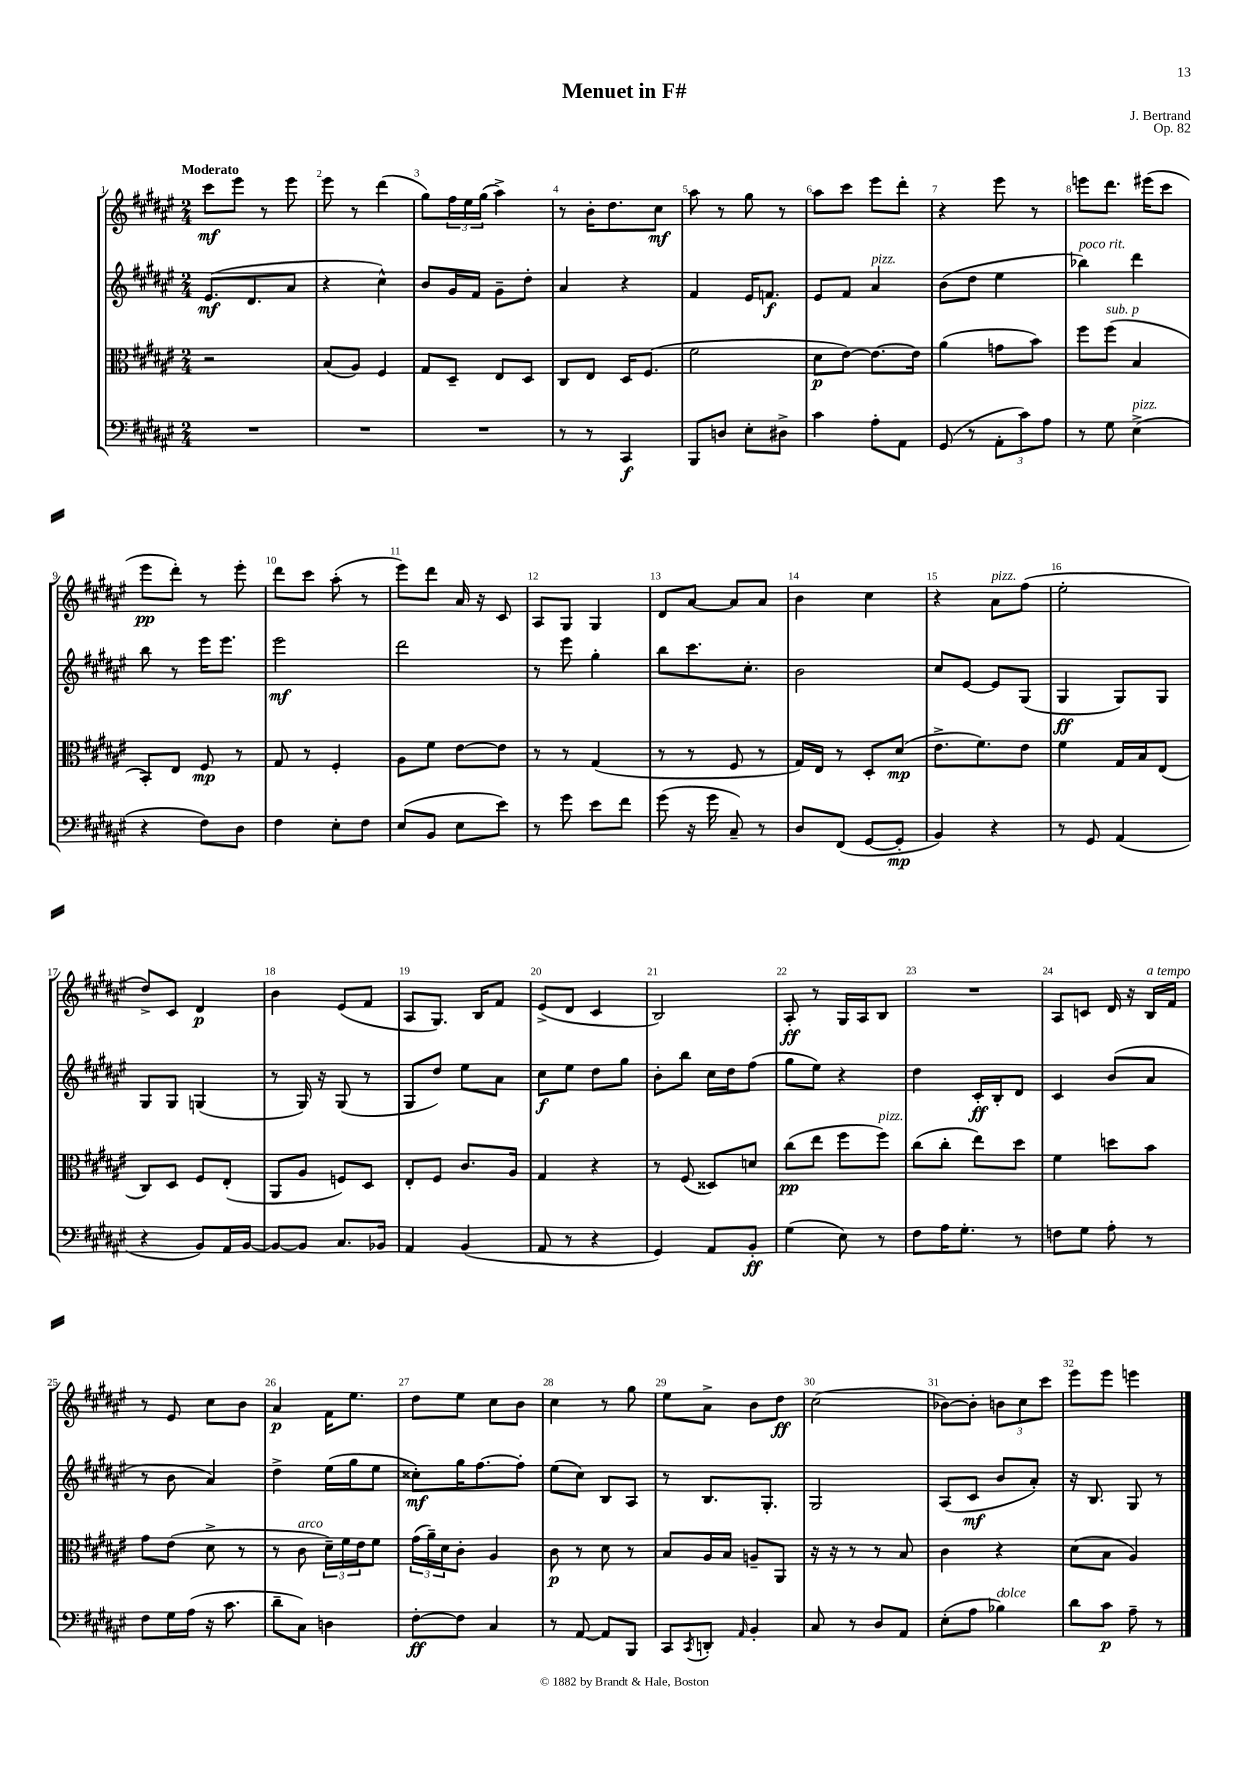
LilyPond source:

\header { title = "Menuet in F#" composer = "J. Bertrand" opus = "Op. 82" }
<<
\new StaffGroup <<
\new Staff = "s0" {
    \clef treble \key fis \major \numericTimeSignature \time 2/4 \tempo "Moderato"
    cis'''8\mf eis'''8 r8 eis'''8 |
    eis'''8 r8 dis'''4( |
    gis''8) \tuplet 3/2 { fis''16 eis''16 gis''16( } ais''4->) |
    r8 b'16-. dis''8. cis''8\mf |
    ais''8 r8 gis''8 r8 |
    ais''8 cis'''8 eis'''8 dis'''8-. |
    r4 eis'''8 r8 |
    e'''8 dis'''8. eis'''16( cis'''8 |
    eis'''8\pp dis'''8-.) r8 eis'''8-. |
    dis'''8 cis'''8 ais''8-.( r8 |
    eis'''8) dis'''8 ais'16 r16 cis'8 |
    ais8 gis8 gis4 |
    dis'8 ais'8~ ais'8 ais'8 |
    b'4 cis''4 |
    r4 ais'8^\markup { \italic "pizz." } fis''8( |
    eis''2-. |
    dis''8->) cis'8 dis'4\p |
    b'4 eis'8( fis'8 |
    ais8 gis8.) b16 fis'8 |
    eis'8->( dis'8 cis'4 |
    b2) |
    ais8-.\ff r8 gis16 ais16 b8 |
    R2 |
    ais8 c'8 dis'16 r16 b16^\markup { \italic "a tempo" } fis'16 |
    r8 eis'8 cis''8 b'8 |
    ais'4\p fis'16 eis''8. |
    dis''8 eis''8 cis''8 b'8 |
    cis''4 r8 gis''8 |
    eis''8 ais'8-> b'8 dis''8\ff |
    cis''2( |
    bes'8~) bes'8-. \tuplet 3/2 { b'8 cis''8 cis'''8 } |
    eis'''8 eis'''8 e'''4 \bar "|." |
}
\new Staff = "s1" {
    \clef treble \key fis \major \numericTimeSignature \time 2/4
    eis'8.\mf( dis'8. ais'8 |
    r4 cis''4-^) |
    b'8 gis'16 fis'16 gis'8-- dis''8-. |
    ais'4 r4 |
    fis'4 eis'16 f'8.\f |
    eis'8 fis'8 ais'4^\markup { \italic "pizz." } |
    b'8( dis''8 eis''4 |
    bes''4^\markup { \italic "poco rit." }) dis'''4 |
    b''8 r8 eis'''16 eis'''8. |
    eis'''2\mf |
    dis'''2 |
    r8 eis'''8 gis''4-. |
    b''8 cis'''8. cis''8.-. |
    b'2 |
    cis''8 eis'8~ eis'8 gis8( |
    gis4\ff gis8) gis8 |
    gis8 gis8 g4( |
    r8 gis16) r16 gis8( r8 |
    gis8 dis''8) eis''8 ais'8 |
    cis''8\f eis''8 dis''8 gis''8 |
    b'8-. b''8 cis''16 dis''16 fis''8( |
    gis''8 eis''8) r4 |
    dis''4 cis'16-.\ff b16-. dis'8 |
    cis'4 b'8( ais'8 |
    r8 b'8 ais'4) |
    dis''4-> eis''16( gis''16 eis''8 |
    cisis''8-.\mf) gis''16 fis''8.~ fis''8-. |
    eis''8( cis''8) b8 ais8 |
    r8 b8. gis8.-. |
    gis2 |
    ais8( cis'8\mf b'8 ais'8-.) |
    r16 b8. gis8 r8 \bar "|." |
}
\new Staff = "s2" {
    \clef alto \key fis \major \numericTimeSignature \time 2/4
    r2 |
    b8( ais8) fis4 |
    gis8 dis8-- eis8 dis8 |
    cis8 eis8 dis16 fis8.( |
    fis'2 |
    dis'8\p eis'8~) eis'8.~ eis'16 |
    ais'4( g'8 b'8) |
    fis''8 fis''8^\markup { \italic "sub. p" }( b4 |
    b,8-.) eis8 fis8\mp r8 |
    gis8 r8 fis4-. |
    ais8 fis'8 eis'8~ eis'8 |
    r8 r8 gis4( |
    r8 r8 fis8 r8 |
    gis16) eis16 r8 dis8-. dis'8\mp( |
    eis'8.-> fis'8.) eis'8 |
    fis'4 gis16 b16 eis8( |
    cis8) dis8 fis8 eis8-.( |
    ais,8 ais8 f8) dis8 |
    eis8-. fis8 cis'8. ais16 |
    gis4 r4 |
    r8 fis8( disis8) d'8 |
    cis''8\pp( eis''8 fis''8 fis''8^\markup { \italic "pizz." }) |
    cis''8( cis''8-. eis''8) dis''8 |
    fis'4 d''8 b'8 |
    gis'8 eis'8( dis'8-> r8 |
    r8 cis'8^\markup { \italic "arco" } \tuplet 3/2 { dis'16--) fis'16 eis'16 } fis'8 |
    \tuplet 3/2 { gis'16( ais'16--) dis'16 } cis'8-. ais4 |
    cis'8\p r8 dis'8 r8 |
    b8 ais16 b16 a8-- ais,8 |
    r16 r16 r8 r8 b8 |
    cis'4 r4 |
    dis'8( b8 ais4) \bar "|." |
}
\new Staff = "s3" {
    \clef bass \key fis \major \numericTimeSignature \time 2/4
    R2 |
    R2 |
    R2 |
    r8 r8 cis,4\f |
    b,,8 d8 eis8-. dis8-> |
    cis'4 ais8-. ais,8 |
    gis,8( r8 \tuplet 3/2 { ais,8-. cis'8) ais8 } |
    r8 gis8 eis4->^\markup { \italic "pizz." }( |
    r4 fis8) dis8 |
    fis4 eis8-. fis8 |
    eis8( b,8 eis8 eis'8) |
    r8 gis'8 eis'8 fis'8 |
    gis'8( r16 gis'16 cis8--) r8 |
    dis8 fis,8( gis,8~ gis,8-.\mp |
    b,4) r4 |
    r8 gis,8 ais,4( |
    r4 b,8) ais,16 b,16~ |
    b,8~ b,8 cis8. bes,16 |
    ais,4 b,4( |
    ais,8 r8 r4 |
    gis,4) ais,8 b,8-.\ff |
    gis4( eis8) r8 |
    fis8 ais16 gis8.-. r8 |
    f8 gis8 ais8-. r8 |
    fis8 gis16 ais16( r16 cis'8. |
    dis'8-- cis8) d4 |
    fis8~-.\ff fis8 cis4 |
    r8 ais,8~ ais,8 b,,8 |
    cis,8 \acciaccatura { cis,8 } d,8-. \grace { ais,16 } b,4-. |
    cis8 r8 dis8 ais,8 |
    eis8-.( ais8 bes4^\markup { \italic "dolce" }) |
    dis'8 cis'8\p ais8-- r8 \bar "|." |
}
>>
>>
\layout { \context { \Score \override BarNumber.break-visibility = ##(#f #t #t) barNumberVisibility = #all-bar-numbers-visible } }
